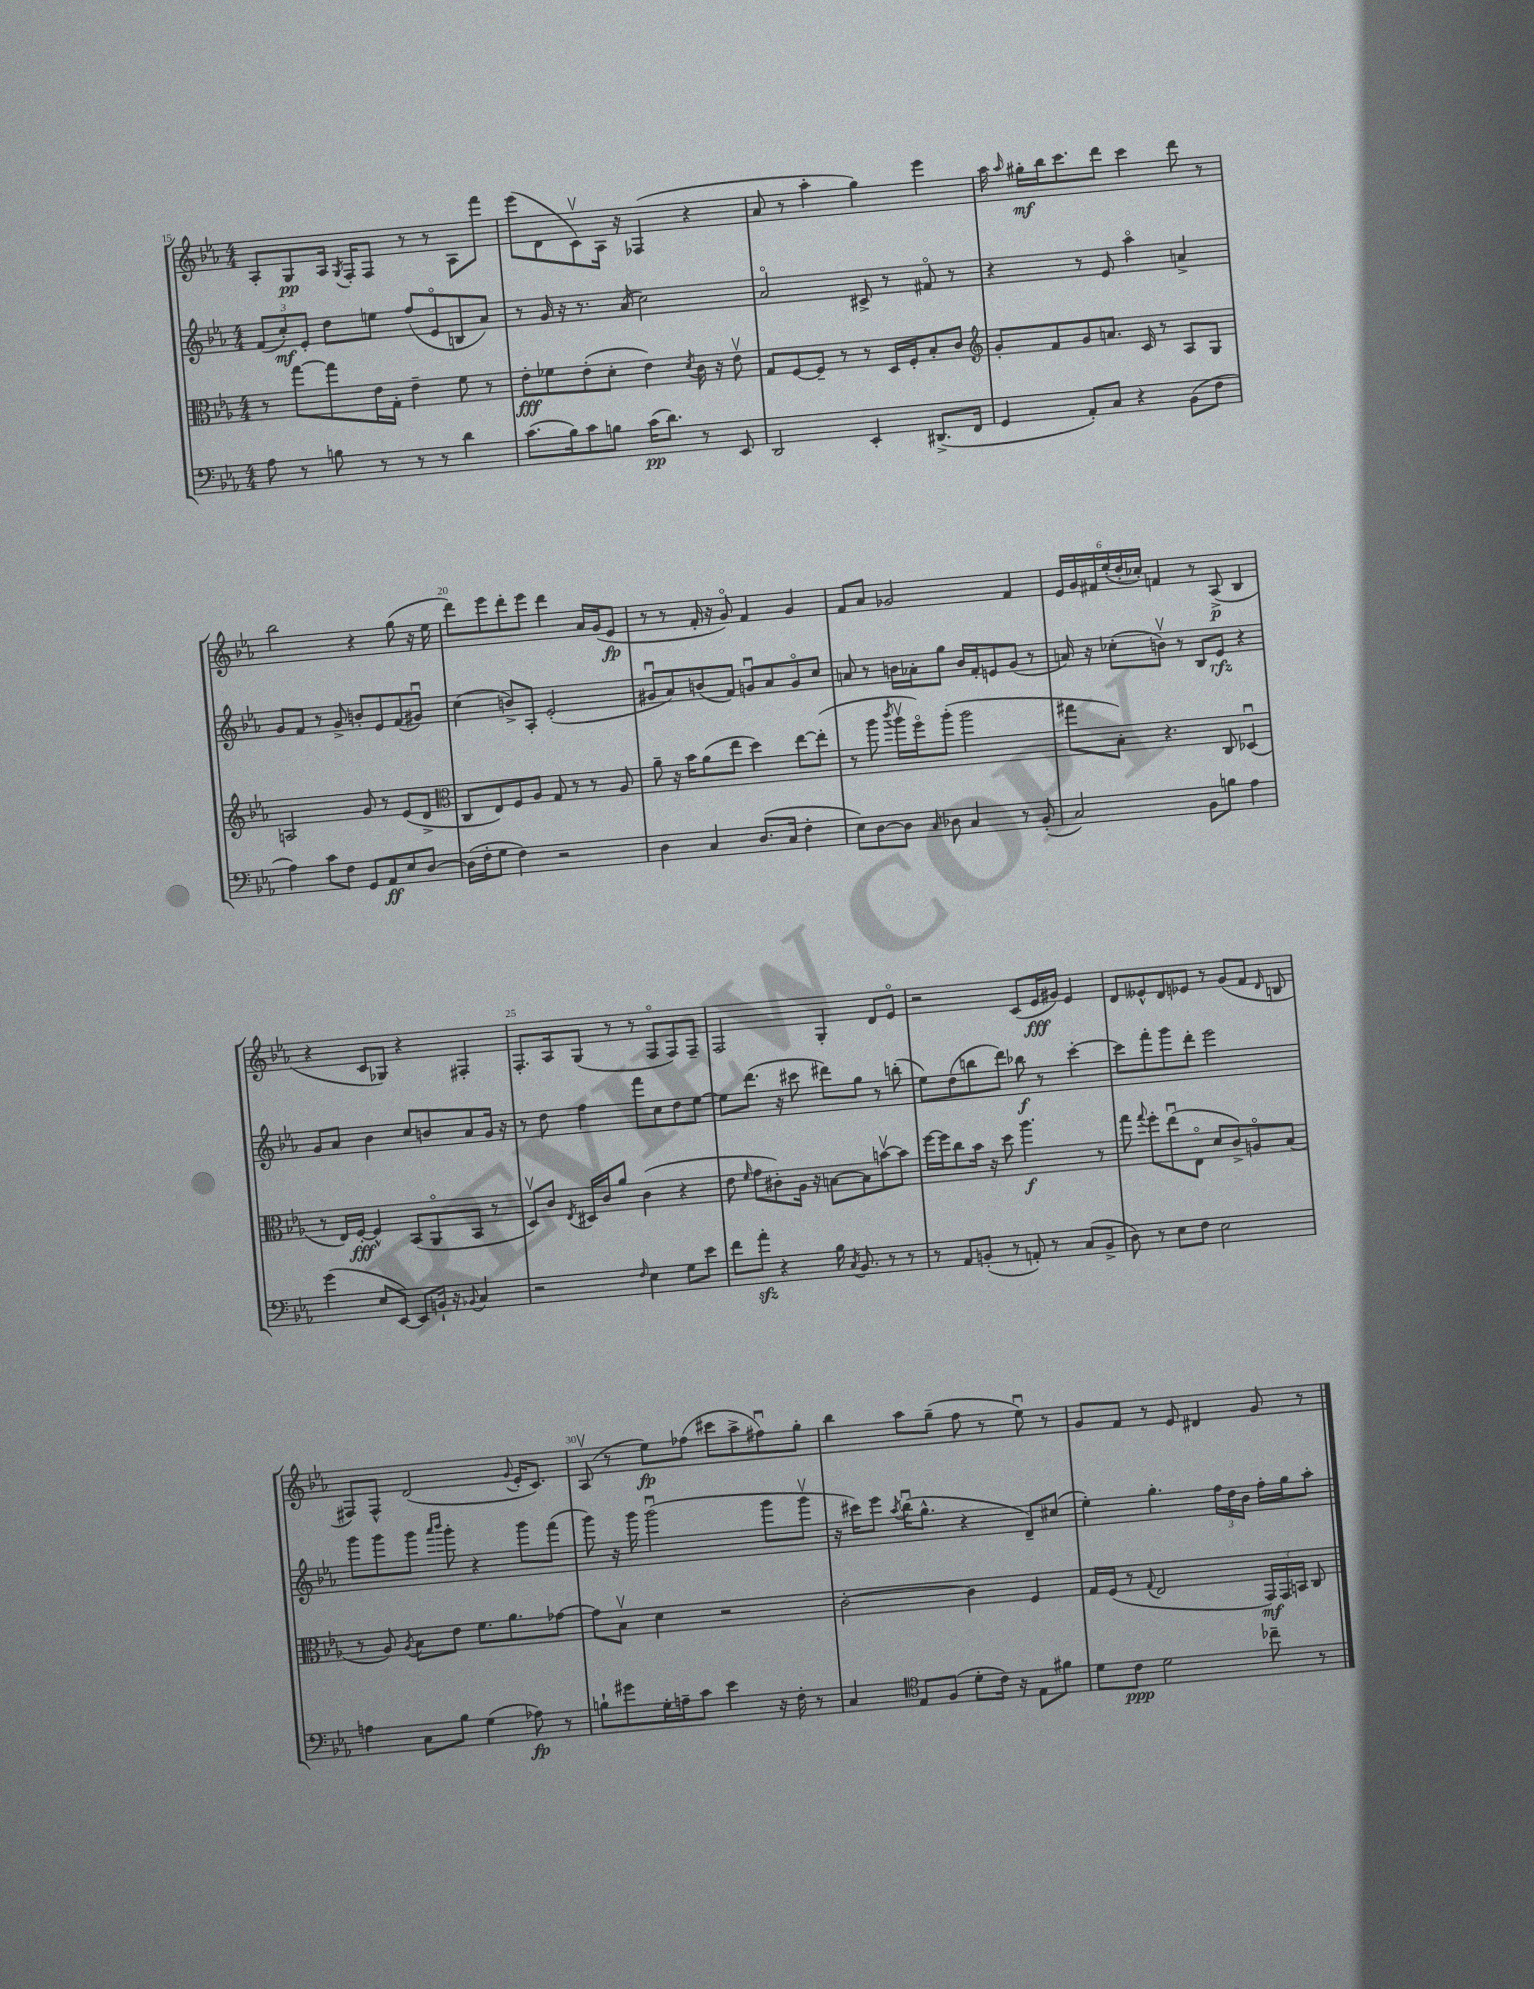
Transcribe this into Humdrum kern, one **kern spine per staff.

**kern	**kern	**kern	**kern
*staff4	*staff3	*staff2	*staff1
*clefF4	*clefC3	*clefG2	*clefG2
*k[b-e-a-]	*k[b-e-a-]	*k[b-e-a-]	*k[b-e-a-]
*M4/4	*M4/4	*M4/4	*M4/4
8A-	8r	(12f	8A-'
.	.	12cc')	.
8r	[8gg	.	8G
.	.	12e-'	.
8B	8gg]	8dd	16A-
.	.	.	8qG
.	.	.	16F'
8r	16e-	8ee	8F
.	16G'	.	.
8r	4e-~	(8ff	8r
8r	.	8e-o	8r
4d	8f	8B	8A-
.	8r	8a-)	8fff
=	=	=	=
(8.c	8e-'	8r	(8eee-
.	8f-	16g	8d
16B-)	.	16r	.
8c	(8e-'	8.r	8cv)
8B	8d'	.	16A-
.	.	(16a-	16r
(16c	4e-)	2cc)	(4F-
8.d)	.	.	.
.	8qd	.	.
8r	16c	.	4r
.	16r	.	.
8EE-	8e-v	.	.
=	=	=	=
2DD	8G	2a-o	8a-
.	[8F	.	8r
.	8F~]	.	4aa-'
.	8r	.	.
4EE-'	8r	8c#^	4gg)
.	16D	8r	.
.	16F'	.	.
(8.DD#^	8B-'	8f#o	4eee-
.	8c	8r	.
16FF	.	.	.
=	=	=	=
*	*clefG2	*	*
4GG	8g'	4r	16aa-
.	.	.	16qqaa-
.	.	.	16gg#'
.	8f	.	16bb-
.	.	.	8.ccc
8AA-')	8g	8r	.
8C	8.a	8e-	8ddd
4r	.	4aa-o	4ccc
.	16c	.	.
.	8r	.	.
(8BB-	8A-	4a^	8ddd
8F	8G	.	8r
=	=	=	=
4A-)	2A	8g	2bb-
.	.	8f	.
8c	.	8r	.
8F	.	8g^	.
8GG	8g	8b'	4r
8AA-	8r	8e-	.
8E-	(8e-	(8f	(8gg
[8D	8d^	8g#u)	16r
.	.	.	16ee-
=	=	=	=
*	*clefC3	*	*
(16D]	8C	(4cc	8ddd)
16F'	.	.	.
8G	8E-)	.	8eee-
4F)	8F	8b^)	8ddd'
.	8A-	8A-'	8eee-
2r	8G	(2e-'	4ddd
.	8r	.	.
.	8r	.	16a-
.	.	.	(16g
.	8A-	.	8e-
=	=	=	=
4D	8a-~	8g#u	8r
.	16r	8a-)	8r
.	16b-	.	.
4C	(8a-	(8b	16f'
.	.	.	16r
.	8ee-	8f)	8go)
(8.D	4dd)	8gu	4f
.	.	8a-	.
16C	.	.	.
4F'	[8ee-	8go	4g
.	(8ee-']	8cc	.
=	=	=	=
8E-)	8r	8a	8f
[8D	8aa-	8r	8a-
.	8qccc	.	.
8D]	16aa-v	16b	2g-
.	16ffo)	16a-'	.
16qqC	.	.	.
8D-	(8aa-'	8gg	.
4C	2aa-	16b	.
.	.	16f'	.
.	.	8e	.
8r	.	(8g	4f
(8BB-'	.	8r	.
=	=	=	=
2C)	8gg#	16a)	24e-
.	.	.	24g
.	.	16r	.
.	.	.	24f#
.	8B-')	(8cc-'	(24ee-'
.	.	.	24dd'
.	.	.	24cc-')
.	4.r	8bv)	4f
.	.	8r	.
8BB-	.	8B-	8r
8B	8C	8e-	(8A-^
4A-	(4D-u	4r	4B-
=	=	=	=
(4g	8r	8g	4r
.	16E-)	8a-	.
.	[16F'	.	.
8E-	4F^^]	4b-	8c
[8EE-)	.	.	8G-)
8EE-]	(8BB-	8cc	4r
16BB`	8AA-o	8b	.
16r	.	.	.
8qqBB-	.	.	.
4C	8BB-	8a-	4F#'
.	8r	16g	.
.	.	16r	.
=	=	=	=
2r	8Dv)	8r	8.F'
.	8c	8dd	.
.	.	.	16A-
.	8qE-	.	.
.	16D#	4ff	(8G
.	16c	.	.
.	8a-	.	8r
16qqF	.	.	.
4E-	(4c	8fff	8r
.	.	8cc	8Fo
8G	4r	8dd	8F)
8e-	.	[8ee-	8F~
=	=	=	=
8f	8e-	8ee-]	2F
.	16qqf	.	.
8a-'	8g	(8.ddd	.
4r	8c#')	.	.
.	.	16r	.
.	16A-	8ccc#	.
.	16r	.	.
16B-	[8B	8ddd#)	4G'
8qC	.	.	.
8.BB-	.	.	.
.	8B]	8gg	.
8r	[8bv	8r	8d
8r	8b]	(8bb'	8e-o
=	=	=	=
8r	[16ff	8ee-)	2r
.	16ff]	.	.
8AA-	8cc	(8dd	.
(8BB'	16b-	8bb	.
.	16r	.	.
8r	8dd	8ddd)	.
8AA')	4.aa-	8bb-	(8c
8r	.	8r	16e-
.	.	.	16g#)
(8C	.	[4ccc'	4e-
8BB^	8r	.	.
=	=	=	=
8D)	8gg	8ccc]	8d
.	8qqgg	.	.
8r	8ff'	8fff'	8e--^^
8E-	(8ee-u	8ggg	8d
8F	8E-o	8ddd'	8e-
2E-	8d	2eee-	8r
.	8c^)	.	(8g
.	8Ao	.	8f
.	.	.	16qqd
.	(8B-	.	8B
=	=	=	=
4A	8r	8ggg	8F#)
.	8A-)	8ggg	8F#^^
.	8qA-	.	.
8C	8B-	8ggg	(2d
.	.	16qqaaa-	.
.	.	16qqbbb-	.
8B-	8e-	8ggg'	.
(4G	8.f	4r	.
.	8.a-	.	.
.	.	.	8qqg
8A-)	.	8ggg	16e-'
.	.	.	8.c)
8r	[8g-	(8fff	.
=	=	=	=
8B`	8g-]	8ggg)	(8A-v
8g#	8B-v	16r	8r
.	.	16ggg	.
16G'	4d	(2gggu	8ee-)
16A~	.	.	.
8c	.	.	(8ff-
4e-	2r	.	8ccc#
.	.	.	8aa-^
16r	.	8ggg	8ff#u)
16F'	.	.	.
8r	.	8gggv	8gg'
=	=	=	=
4C	[2c'	16r	4bb-
.	.	16ccc#)	.
.	.	8eee-	.
*clefC4	*	*	*
.	.	8qaa-	.
8E-	.	(16bb-u	8aa-
.	.	8.gg^^	.
(8F	.	.	(8gg~
8d'	4c]	4r	8ff
16c)	.	.	8r
16r	.	.	.
8E-	4F	8d~)	8ee-u)
8f#	.	(8cc#	8r
=	=	=	=
8d	16G	4ee-')	8g
.	(16F	.	.
8c	8r	.	8f
.	8qqG	.	.
2d	2E-	4.gg'	8r
.	.	.	8e-
.	.	.	4d#
.	.	24ff	.
.	.	24dd	.
.	.	24b-	.
8cc-~	24GG)	16ff'	8g
.	24GG	.	.
.	.	16gg	.
.	24BB	.	.
8r	8C	8aa-'	8r
==	==	==	==
*-	*-	*-	*-
